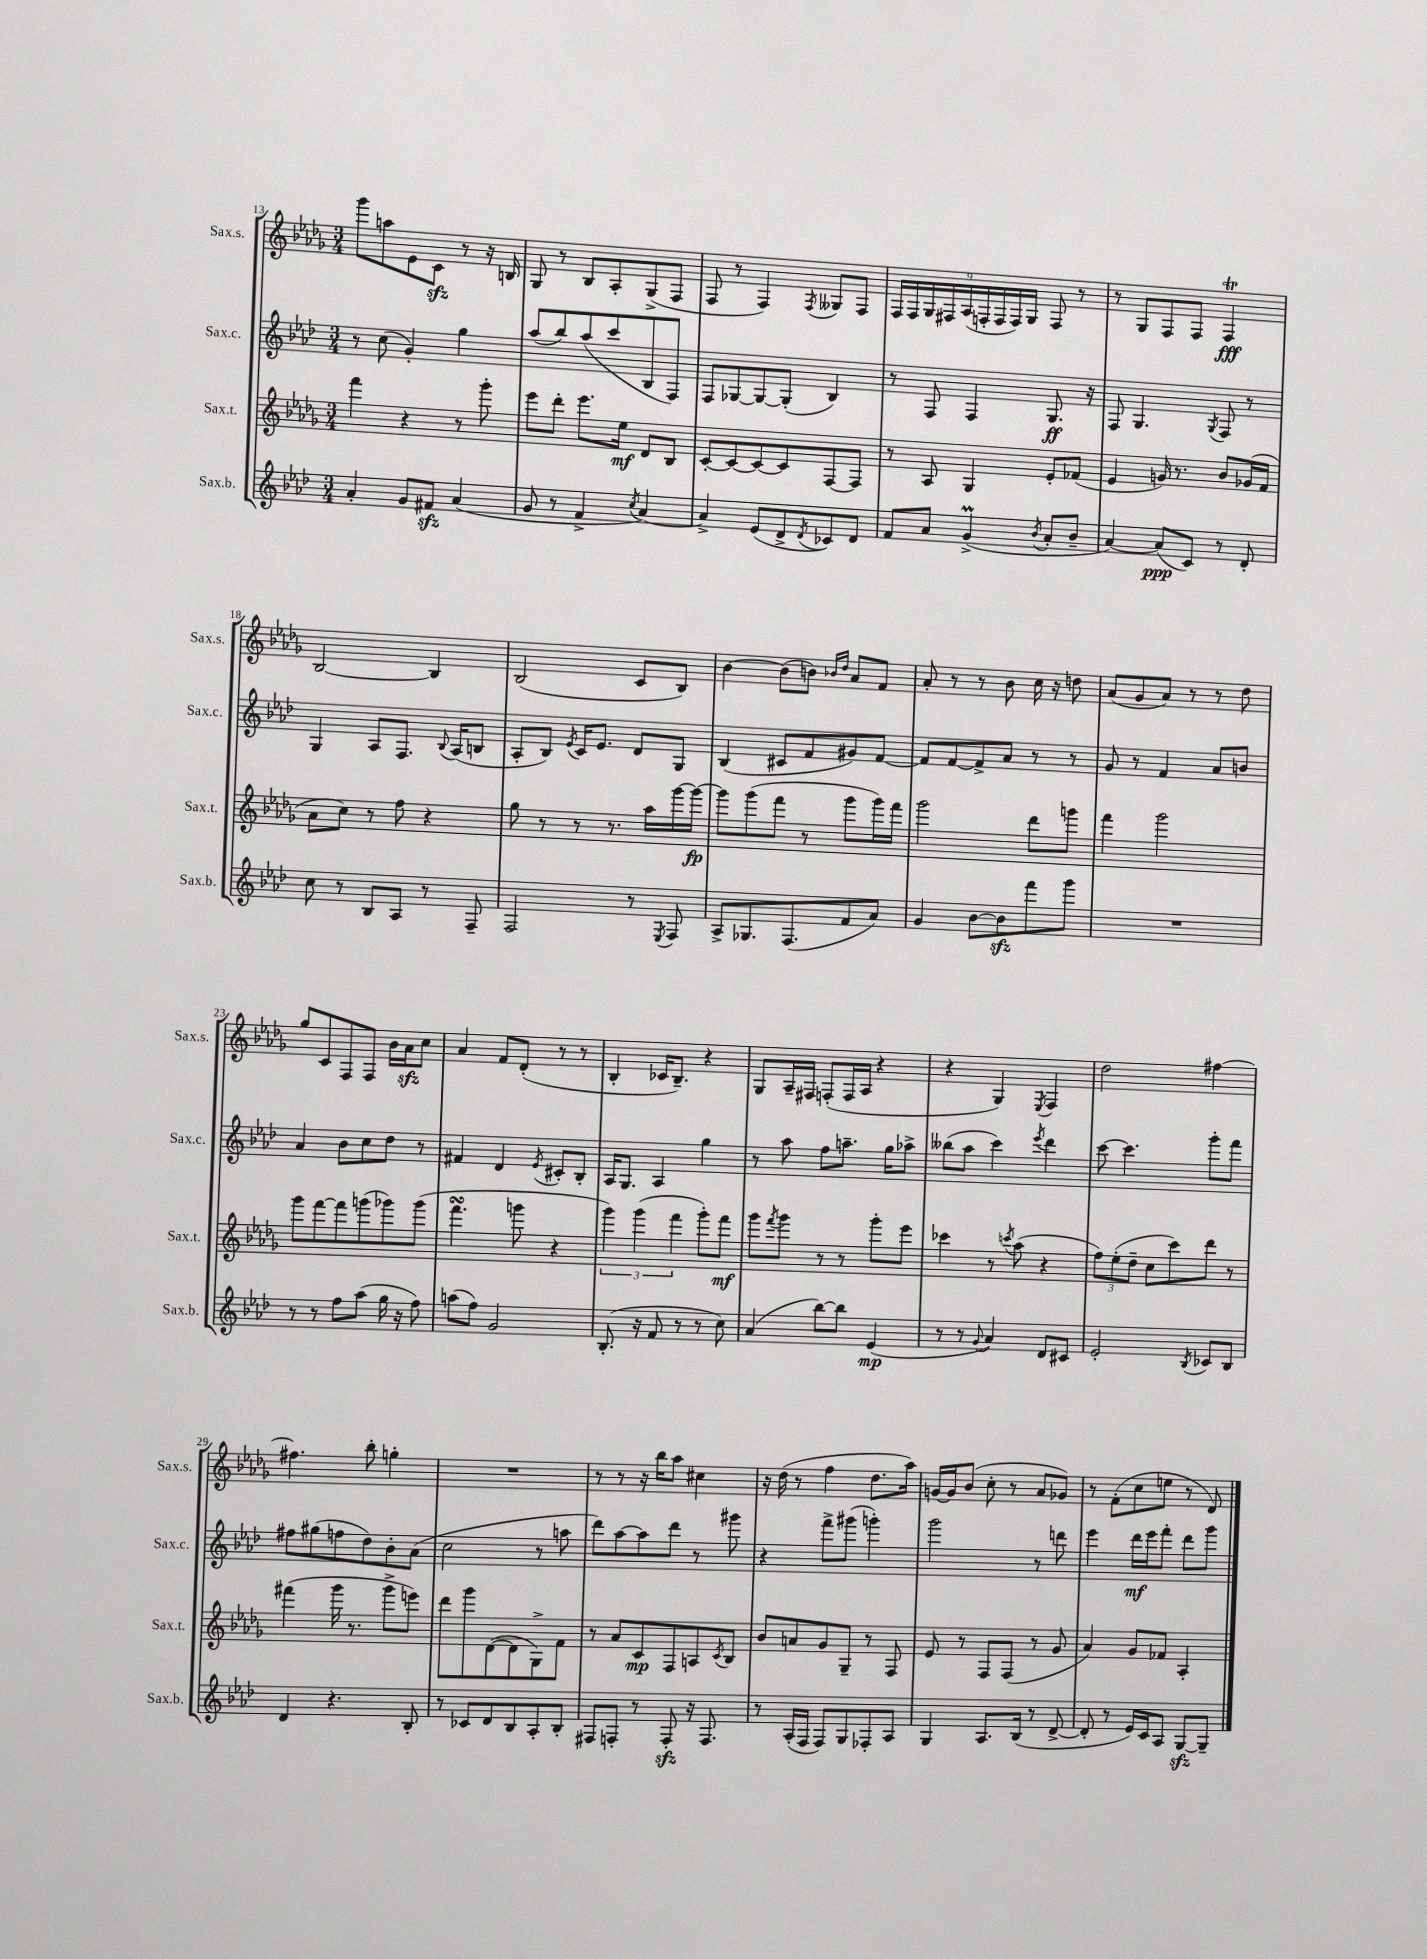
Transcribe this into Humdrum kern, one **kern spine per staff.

**kern	**kern	**kern	**kern
*staff4	*staff3	*staff2	*staff1
*clefG2	*clefG2	*clefG2	*clefG2
*k[b-e-a-d-]	*k[b-e-a-d-g-]	*k[b-e-a-d-]	*k[b-e-a-d-g-]
*M3/4	*M3/4	*M3/4	*M3/4
4a-'/	4fff\	8r	8ggg-\L
.	.	(8cc\	8aa\
8g/L	4r	4g'/)	8e-\
8f#/J	.	.	8c\J
(4a-/	8r	4gg\	8r
.	8ggg-'\	.	16r
.	.	.	16B/
=	=	=	=
8g/	8eee-\L	(8aa-/L	8G-/
8r	8ddd-'\J	8bb-/)	8r
4f^/	8.eee-\L	(8aa-/	8B-/L
.	.	8ccc/	8A-'/
.	16ee-\Jk	.	.
8qcc/	.	.	.
[4a-/)	8d-/L	8B-/	(8G-^/
.	8B-/J	8F/J)	8F/J
=	=	=	=
4a-^/]	[8c'/L	8F/L	8F/
.	8c/_	[8G-/	8r
(8e-/L	8c/_	8G-/_	4F/)
8d-^/	8c/]	(8G-'/]J	.
8qd-/	.	.	8qF/
8c-/)	[8F/	4B-/)	8G--/L
8d-/J	8F/]J	.	8F/J
=	=	=	=
8f/L	8r	8r	18F/LL
.	.	.	18F/
.	.	.	18G-/
8a-/J	8A-/	8F/	.
.	.	.	18F#/
.	.	.	(18A-/
(4g^/	4G-/	4F/	.
.	.	.	18F'/
.	.	.	18F/
.	.	.	18F/)
.	.	.	18G-/JJ
8qb-/	.	.	.
8a-'/L	8e-'/L	8.G/	8F/
8b-~/J	(8f-/J	.	8r
.	.	16r	.
=	=	=	=
[4a-/)	4e-/	8F/	8r
.	.	4.G/	8G-/L
(8a-/]L	16g/)	.	8F/
.	8.r	.	.
8c/J)	.	.	8F/J
.	.	8qG/	.
8r	8b-/L	8F/	4F/
8d-'/	(16g-/L	8r	.
.	16f/JJ	.	.
=	=	=	=
8cc\	8a-\L	4G/	[2B-/
8r	8cc\J)	.	.
8B-/L	8r	8A-/L	.
8A-/J	8ff\	8.F/J	.
8r	4r	.	4B-/]
.	.	8qqB-/	.
.	.	(16A-/LK	.
8F~/	.	8B/J	.
=	=	=	=
2F/	8gg-\	8A-'/L	(2B-/
.	8r	8B-/J)	.
.	.	8qe-/	.
.	8r	16c/LK	.
.	.	8.e-/J	.
.	8.r	.	.
8r	.	8d-/L	8c/L
.	16aa-\LL	.	.
8qE-/	.	.	.
8F/	[16ggg-\	8G/J	8B-/J)
.	16ggg-\_JJ	.	.
=	=	=	=
8A-^/L	8ggg-\]L	(4B-/	[4b-\
8.G-/	(8ggg-\	.	.
.	8fff\J	8c#/L	(8b-\]L
(8.F/	.	.	.
.	8r	8f/	8b\J)
.	.	.	16qqb-/LL
.	.	.	16qqdd-/JJ
8f/	8ggg-\L	8g#/)	8a-/L
8a-/J)	16ggg-\L)	[8f/J	8f/J
.	16fff\JJ	.	.
=	=	=	=
4g/	2ggg-\	8f/]L	8a-'/
.	.	[8f/	8r
[8b-\L	.	8f^/]	8r
8b-\]	.	8a-/J	8b-\
8fff\	8ddd-\L	8r	16cc\
.	.	.	16r
8ggg\J	8ggg\J	8r	8dd\
=	=	=	=
2.r	4fff\	8g/	(8a-/L
.	.	8r	8g-/
.	2ggg-\	4f/	8a-/J)
.	.	.	8r
.	.	8a-/L	8r
.	.	8b/J	8dd-\
=	=	=	=
8r	8ggg-\L	4a-/	8gg-/L
8r	[8fff\	.	8c/
8ff\L	8fff\]	8b-\L	8F/
(8aa-\J	(8ggg\	8cc\	8F/J
16gg\	8ggg-\)	8dd-\J	16b-\LL
16r	.	.	16a-\J
8ff\)	(8ggg-\J	8r	8cc\J
=	=	=	=
(8aa\L	4.fff\	4f#/	4a-/
8ff\J)	.	.	.
2g/	.	4d-/	8f/L
.	8ggg\	.	(8d-'/J
.	.	8qe-/	.
.	4r	8c#'/L	8r
.	.	8B-'/J	8r
=	=	=	=
(8.B-'/	6ggg-\)	16A-/LK	4B-'/
.	.	8.G/J	.
.	(6ggg-\	.	.
16r	.	.	.
8f/	.	4A-/	16c-/LK
.	.	.	8.B-~/J)
.	6fff\	.	.
8r	.	.	.
8r	8ggg-'\L)	4gg\	4r
8cc\)	8fff\J	.	.
=	=	=	=
(4a-/	8ggg-\L	8r	8G-/L
.	8qfff/	.	.
.	8ggg-\J	8aa-\	16A-~/L
.	.	.	16F#/JJ
[8bb-\L)	8r	8ff\L	(8F'/L
8bb-\]J	8r	8.aa~\J	16F/L
.	.	.	16A-/JJ
(4e-/	8ggg-'\L	.	4r
.	.	16gg\LK	.
.	8eee-\J	8aa-^\J	.
=	=	=	=
8r	4ccc-\	(8bb--\L	4r
8r	.	8aa-\J	.
8qqg/	.	.	.
4a-/)	8r	4ccc\)	4G-/)
.	8qccc/	.	.
.	(8aa-\	.	.
.	.	8qeee-/	8qE-/
8d-/L	4r	4ddd-\	4F/
8c#/J	.	.	.
=	=	=	=
2e-'/	12ff\L)	[8ccc\	2dd-\
.	(12ee-'\	.	.
.	.	4.ccc\]	.
.	12dd-~\J	.	.
.	8cc\L	.	.
.	8ccc\)	.	.
8qB-/	.	.	.
8c-/L	8ddd-\J	8ggg'\L	[4ff#\
8B-/J	8r	8fff\J	.
=	=	=	=
4d-/	(4fff#\	8ff#\L	4.ff#\]
.	.	(8gg#\	.
4.r	16ggg-\	8ff\	.
.	8.r	.	.
.	.	8dd-\)	8bb-'\
.	8ggg-^\L	8b-'\	4gg'\
8B-'/	8eee\J)	(8a-\J	.
=	=	=	=
8r	8ddd-\L	2cc\	2.r
8c-/L	8ggg-\	.	.
8d-/	([8d-\	.	.
8B-/	8d-\]	.	.
8A-'/	8G-^\)	8r	.
8B-'/J	8f\J	8aa\	.
=	=	=	=
8F#/L	8r	8ddd-\L)	8r
8F'/J	8a-/L	[8aa-\	8r
8r	8c/	8aa-\]	16r
.	.	.	16bb-\LK
8F'/	8F/	8ddd-\J	8aa-\J
16r	8A/	8r	4cc#\
8.F/	.	.	.
.	8qc/	.	.
.	8B-/J	8ggg#\	.
=	=	=	=
8r	8b-/L	4r	16r
.	.	.	(16dd-\
(16A-'/LL	8a/	.	8r
16F/JJ	.	.	.
8F/L)	8g-/	8fff^\L	4ff\
8G/	8G-~/J	(8ggg#\J	.
8F-'/	8r	4ggg'\)	8.dd-\L
8A-/J	8F/	.	.
.	.	.	16aa-\Jk)
=	=	=	=
4G/	8e-/	2ggg\	[16g/LL
.	.	.	16g/]J
.	8r	.	(8b-/J
8.A-/L	8F/L	.	8cc'\
.	(8F/J	.	8r
(16B-/Jk	.	.	.
8r	8r	8r	8a-/L
[8d-^/	8g-/	8ddd\	8g-/J)
=	=	=	=
8d-'/]	4a-/)	4eee-\	8r
8r	.	.	(8f'\L
16e-/LL)	8g-/L	16ddd-\LL	8cc\
16c/J	.	16eee-\J	.
8A-/J	8f-/J	8fff'\J	8ee\J
[8G/L	4A-'/	8ddd-\L	8r
8G~/]J	.	8ggg\J	8d-/)
==	==	==	==
*-	*-	*-	*-
